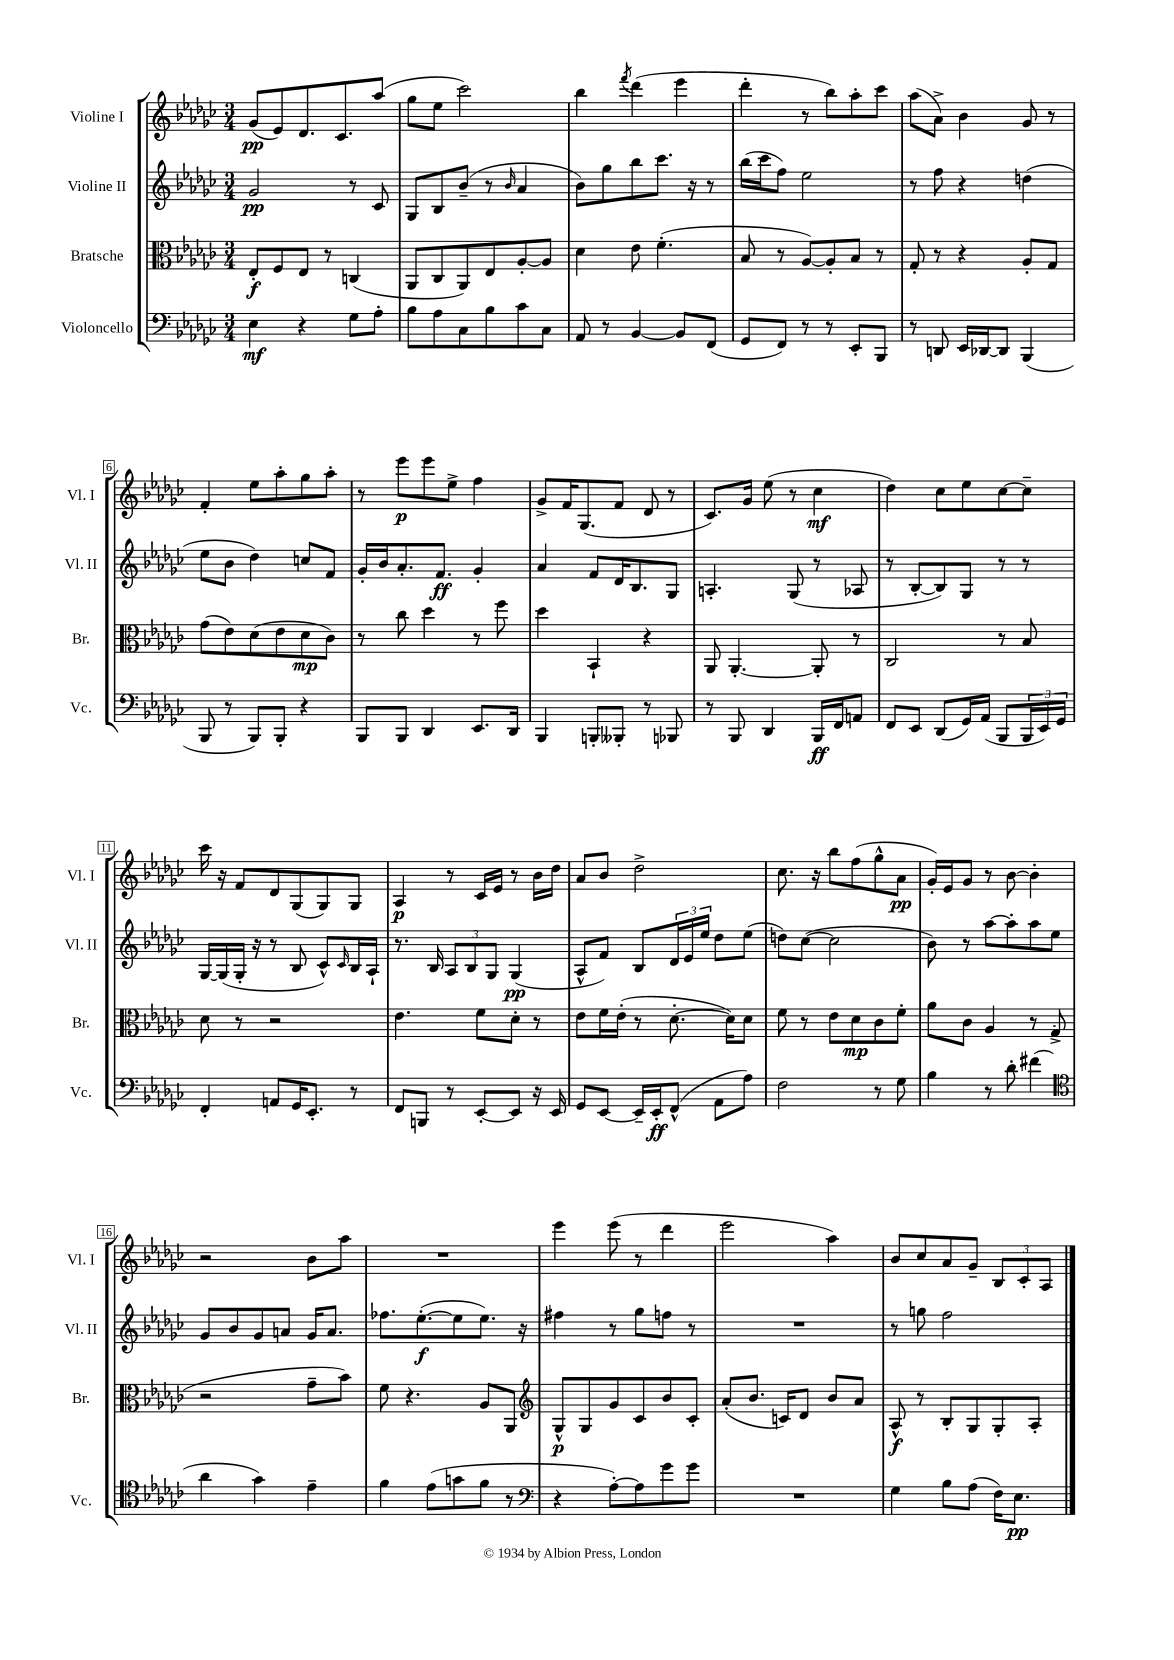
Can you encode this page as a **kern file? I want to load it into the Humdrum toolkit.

**kern	**dynam	**kern	**dynam	**kern	**dynam	**kern	**dynam
*part4	*part4	*part3	*part3	*part2	*part2	*part1	*part1
*staff4	*staff4	*staff3	*staff3	*staff2	*staff2	*staff1	*staff1
*I"Violoncello	*	*I"Bratsche	*	*I"Violine II	*	*I"Violine I	*
*I'Vc.	*	*I'Br.	*	*I'Vl. II	*	*I'Vl. I	*
*clefF4	*	*clefC3	*	*clefG2	*	*clefG2	*
*k[b-e-a-d-g-c-]	*	*k[b-e-a-d-g-c-]	*	*k[b-e-a-d-g-c-]	*	*k[b-e-a-d-g-c-]	*
*M3/4	*	*M3/4	*	*M3/4	*	*M3/4	*
=1	=1	=1	=1	=1	=1	=1	=1
4E-\	mf	8E-'/L	f	2g-/	pp	(8g-/L	pp
.	.	8F/	.	.	.	8e-/)	.
4r	.	8E-/J	.	.	.	8.d-/	.
.	.	8r	.	.	.	.	.
.	.	.	.	.	.	8.c-/	.
8G-\L	.	(4Cn/	.	8r	.	.	.
8A-'\J	.	.	.	8c-/	.	(8aa-/J	.
=2	=2	=2	=2	=2	=2	=2	=2
8B-\L	.	8AA-/L	.	8G-/L	.	8gg-\L	.
8A-\	.	8C-/	.	8B-/	.	8ee-\J	.
8C-\	.	8AA-/)	.	(8b-~/J	.	2ccc-\)	.
8B-\	.	8E-/	.	8r	.	.	.
.	.	.	.	16qqb-/	.	.	.
8c-\	.	[8A-'/	.	4a-/	.	.	.
8C-\J	.	8A-/J]	.	.	.	.	.
=3	=3	=3	=3	=3	=3	=3	=3
8AA-/	.	4d-\	.	8b-\L)	.	4bb-\	.
8r	.	.	.	8gg-\	.	.	.
.	.	.	.	.	.	8qfff/	.
[4BB-/	.	8e-\	.	8bb-\	.	(4ddd-\	.
.	.	(4.f'\	.	8.ccc-\J	.	.	.
8BB-/L]	.	.	.	.	.	4eee-\	.
.	.	.	.	16r	.	.	.
(8FF/J	.	.	.	8r	.	.	.
=4	=4	=4	=4	=4	=4	=4	=4
8GG-/L	.	8B-/	.	(16bb-\LL	.	4ddd-'\	.
.	.	.	.	16ccc-\J	.	.	.
8FF/J)	.	8r	.	8ff\J)	.	.	.
8r	.	[8A-/L)	.	2ee-\	.	8r	.
8r	.	8A-'/]	.	.	.	8bb-\L)	.
8EE-'/L	.	8B-/J	.	.	.	8aa-'\	.
8BBB-/J	.	8r	.	.	.	8ccc-\J	.
=5	=5	=5	=5	=5	=5	=5	=5
8r	.	8G-'/	.	8r	.	(8aa-\L	.
8DDn/	.	8r	.	8ff\	.	8a-^\J)	.
16EE-/LL	.	4r	.	4r	.	4b-\	.
[16DD-X/J	.	.	.	.	.	.	.
8DD-/J]	.	.	.	.	.	.	.
(4BBB-/	.	8A-'/L	.	(4ddn\	.	8g-/	.
.	.	8G-/J	.	.	.	8r	.
!!LO:LB:g=z
=6	=6	=6	=6	=6	=6	=6	=6
8BBB-/	.	(8g-\L	.	8ee-\L	.	4f'/	.
8r	.	8e-\)	.	8b-\J	.	.	.
8BBB-/L)	.	(8d-\	.	4dd-\)	.	8ee-\L	.
8BBB-'/J	.	8e-\	.	.	.	8aa-'\	.
4r	.	8d-\	mp	8ccn/L	.	8gg-\	.
.	.	8c-\J)	.	8f/J	.	8aa-'\J	.
=7	=7	=7	=7	=7	=7	=7	=7
8BBB-/L	.	8r	.	16g-'/LL	.	8r	.
.	.	.	.	16b-/J	.	.	.
8BBB-/J	.	8cc-\	.	8.a-'/	.	8eee-\L	p
4DD-/	.	4dd-\	.	.	.	8eee-\	.
.	.	.	.	8.f/J	ff	.	.
.	.	.	.	.	.	8ee-^\J	.
8.EE-/L	.	8r	.	4g-'/	.	4ff\	.
.	.	8ff\	.	.	.	.	.
16DD-/Jk	.	.	.	.	.	.	.
=8	=8	=8	=8	=8	=8	=8	=8
4BBB-/	.	4dd-\	.	4a-/	.	8g-^/L	.
.	.	.	.	.	.	16f/K	.
.	.	.	.	.	.	(8.G-/	.
8BBBn'/L	.	4BB-`/	.	8f/L	.	.	.
8BBB--X'/J	.	.	.	16d-/K	.	8f/J	.
.	.	.	.	8.B-/	.	.	.
8r	.	4r	.	.	.	8d-/	.
8BBB-X/	.	.	.	8G-/J	.	8r	.
=9	=9	=9	=9	=9	=9	=9	=9
8r	.	8AA-/	.	4.An'/	.	8.c-/L)	.
8BBB-/	.	[4.AA-'/	.	.	.	.	.
.	.	.	.	.	.	16g-/Jk	.
4DD-/	.	.	.	.	.	(8ee-\	.
.	.	.	.	(8G-/	.	8r	.
16BBB-/LL	ff	8AA-'/]	.	8r	.	4cc-\	mf
16FF/J	.	.	.	.	.	.	.
8AAn/J	.	8r	.	8A-X/	.	.	.
=10	=10	=10	=10	=10	=10	=10	=10
8FF/L	.	2C-/	.	8r	.	4dd-\)	.
8EE-/J	.	.	.	[8B-'/L	.	.	.
(8DD-/L	.	.	.	8B-/])	.	8cc-\L	.
16GG-/L)	.	.	.	8G-/J	.	8ee-\	.
(16AA-/JJ	.	.	.	.	.	.	.
8BBB-/L	.	8r	.	8r	.	[8cc-\	.
24BBB-/L	.	8B-/	.	8r	.	8cc-~\J]	.
24EE-/)	.	.	.	.	.	.	.
24GG-/JJ	.	.	.	.	.	.	.
!!LO:LB:g=z
=11	=11	=11	=11	=11	=11	=11	=11
4FF'/	.	8d-\	.	[16G-/LL	.	16ccc-\	.
.	.	.	.	(16G-/]	.	16r	.
.	.	8r	.	16G-'/JJ	.	8f/L	.
.	.	.	.	16r	.	.	.
8AAn/L	.	2r	.	8r	.	8d-/	.
16GG-/K	.	.	.	8B-/	.	(8G-/	.
8.EE-'/J	.	.	.	.	.	.	.
.	.	.	.	8c-^^/L)	.	8G-/)	.
.	.	.	.	16qqc-/	.	.	.
8r	.	.	.	16B-/L	.	8G-/J	.
.	.	.	.	16A-`/JJ	.	.	.
=12	=12	=12	=12	=12	=12	=12	=12
8FF/L	.	4.e-\	.	8.r	.	4A-/	p
8BBBn/J	.	.	.	.	.	.	.
.	.	.	.	16B-/	.	.	.
8r	.	.	.	12A-/L	.	8r	.
.	.	.	.	12B-/	.	.	.
[8EE-'/L	.	8f\L	.	.	.	16c-/LL	.
.	.	.	.	12G-/J	.	.	.
.	.	.	.	.	.	16e-/JJ	.
8EE-/J]	.	8d-'\J	.	(4G-/	pp	8r	.
16r	.	8r	.	.	.	16b-\LL	.
16EE-/	.	.	.	.	.	16dd-\JJ	.
=13	=13	=13	=13	=13	=13	=13	=13
8GG-/L	.	8e-\L	.	8A-^^/L	.	8a-/L	.
[8EE-/J	.	16f\L	.	8f/J)	.	8b-/J	.
.	.	(16e-'\JJ	.	.	.	.	.
16EE-~/LL]	.	8r	.	8B-/L	.	2dd-^\	.
16EE-'/J	ff	.	.	.	.	.	.
(8FF^^/J	.	[8.d-'\	.	24d-/L	.	.	.
.	.	.	.	24e-/	.	.	.
.	.	.	.	24ee-/JJ	.	.	.
8AA-\L	.	.	.	8dd-\L	.	.	.
.	.	16d-\KL])	.	.	.	.	.
8A-\J)	.	8d-\J	.	(8ee-\J	.	.	.
=14	=14	=14	=14	=14	=14	=14	=14
2F\	.	8f\	.	8ddn\L)	.	8.cc-\	.
.	.	8r	.	([8cc-\J	.	.	.
.	.	.	.	.	.	16r	.
.	.	8e-\L	.	2cc-\]	.	8bb-\L	.
.	.	8d-\	mp	.	.	(8ff\	.
8r	.	8c-\	.	.	.	8gg-^^\	.
8G-\	.	8f'\J	.	.	.	8a-\J	pp
=15	=15	=15	=15	=15	=15	=15	=15
4B-\	.	8a-\L	.	8b-\)	.	16g-'/LL)	.
.	.	.	.	.	.	16e-/J	.
.	.	8c-\J	.	8r	.	8g-/J	.
8r	.	4A-/	.	[8aa-\L	.	8r	.
8d-'\	.	.	.	8aa-'\]	.	[8b-\	.
(4f#X\	.	8r	.	8aa-\	.	4b-'\]	.
.	.	(8G-^/	.	8ee-\J	.	.	.
!!LO:LB:g=z
=16	=16	=16	=16	=16	=16	=16	=16
*clefC4	*	*	*	*	*	*	*
4a-\	.	2r	.	8g-/L	.	2r	.
.	.	.	.	8b-/	.	.	.
4g-\)	.	.	.	8g-/	.	.	.
.	.	.	.	8an/J	.	.	.
4e-~\	.	8g-~\L	.	16g-/KL	.	8b-\L	.
.	.	.	.	8.a/J	.	.	.
.	.	8b-\J)	.	.	.	8aa-\J	.
=17	=17	=17	=17	=17	=17	=17	=17
4f\	.	8f\	.	8.ff-X\L	.	2.r	.
.	.	4.r	.	.	.	.	.
.	.	.	.	([8.ee-'\	f	.	.
(8e-\L	.	.	.	.	.	.	.
8gn\	.	.	.	8ee-\]	.	.	.
8f\J	.	8A-/L	.	8.ee-\J)	.	.	.
8r	.	8AA-/J	.	.	.	.	.
.	.	.	.	16r	.	.	.
=18	=18	=18	=18	=18	=18	=18	=18
*clefF4	*	*clefG2	*	*	*	*	*
4r	.	8G-^^/L	p	4ff#X\	.	4eee-\	.
.	.	8G-/	.	.	.	.	.
[8A-'\L)	.	8g-/	.	8r	.	(8eee-\	.
8A-\]	.	8c-/	.	8gg-\L	.	8r	.
8g-\	.	8b-/	.	8ffn\J	.	4ddd-\	.
8g-\J	.	8c-'/J	.	8r	.	.	.
=19	=19	=19	=19	=19	=19	=19	=19
2.r	.	(8a-'/L	.	2.r	.	2eee-\	.
.	.	8.b-/J	.	.	.	.	.
.	.	16cn/KL)	.	.	.	.	.
.	.	8d-/J	.	.	.	.	.
.	.	8b-/L	.	.	.	4aa-\)	.
.	.	8a-/J	.	.	.	.	.
=20	=20	=20	=20	=20	=20	=20	=20
4G-\	.	8A-^^/	f	8r	.	8b-/L	.
.	.	8r	.	8ggn\	.	8cc-/	.
8B-\L	.	8B-'/L	.	2ff\	.	8a-/	.
(8A-\J	.	8G-/	.	.	.	8g-~/J	.
16F\KL)	.	8G-'/	.	.	.	12B-/L	.
8.E-\J	pp	.	.	.	.	.	.
.	.	.	.	.	.	12c-'/	.
.	.	8A-'/J	.	.	.	.	.
.	.	.	.	.	.	12A-/J	.
==	==	==	==	==	==	==	==
*-	*-	*-	*-	*-	*-	*-	*-
